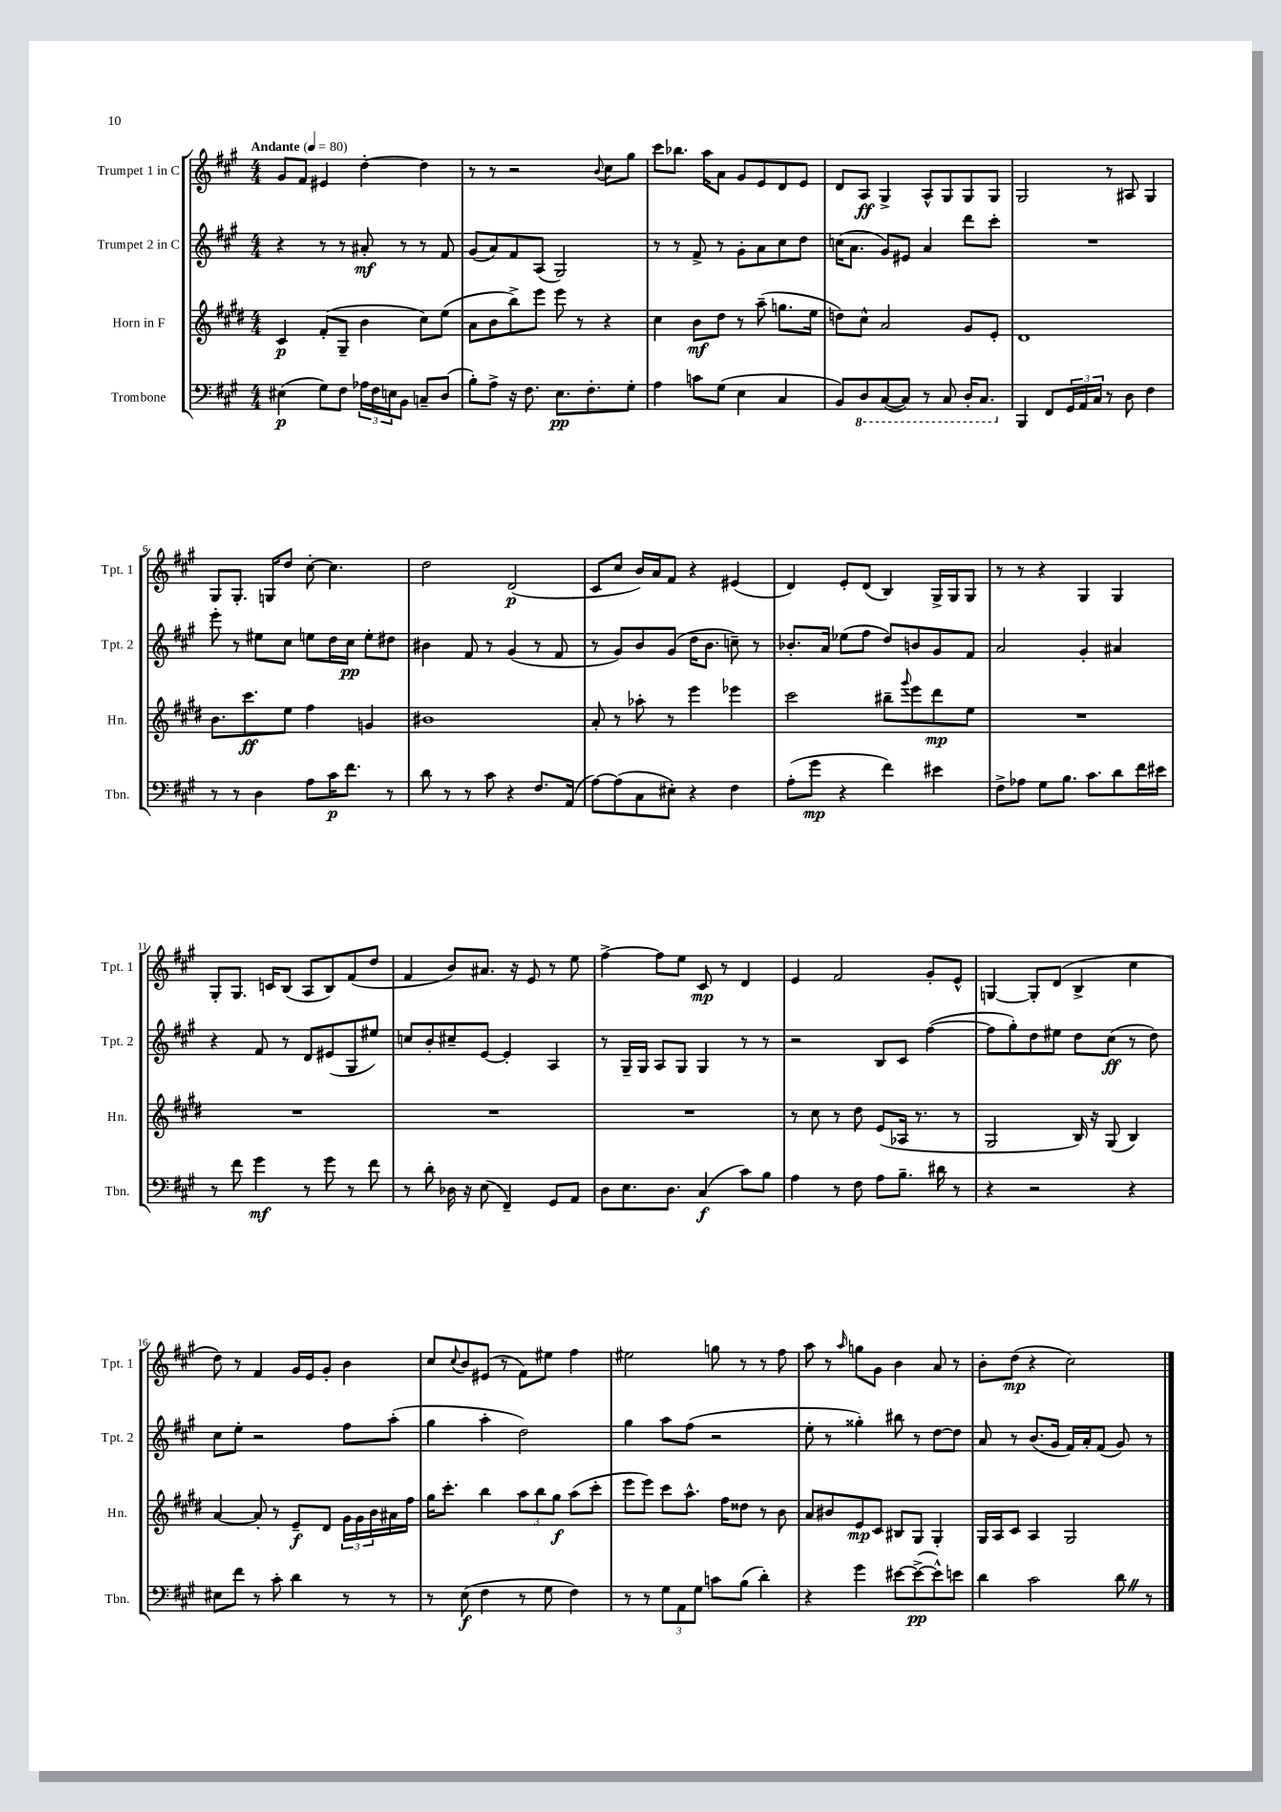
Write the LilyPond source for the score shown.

<<
\new StaffGroup <<
\new Staff = "s0" \with { instrumentName = "Trumpet 1 in C" shortInstrumentName = "Tpt. 1" } {
    \clef treble \key a \major \numericTimeSignature \time 4/4 \tempo "Andante" 4 = 80
    gis'8 fis'8 eis'4 d''4~-. d''4 |
    r8 r8 r2 \appoggiatura { b'8 } cis''8 gis''8 |
    cis'''8 bes''8. a''16 a'8 gis'8 e'8 d'8 e'8 |
    d'8 a8\ff gis4-> a8-^ gis8 gis8 gis8 |
    gis2 r8 ais8 gis4 |
    gis8 gis8.-. g16 d''8 cis''8~-. cis''4. |
    d''2 d'2\p( |
    cis'8 cis''8 b'16) a'16 fis'8 r4 eis'4( |
    d'4) e'8-. d'8( b4) gis16-> gis16 gis8 |
    r8 r8 r4 gis4 gis4 |
    gis8-. gis8. c'16 b8( a8 b8) fis'8( d''8 |
    fis'4 b'8) ais'8. r16 e'8 r8 e''8 |
    fis''4~-> fis''8 e''8 cis'8\mp r8 d'4 |
    e'4 fis'2 gis'8-. e'8-^ |
    g4~ g8-. d'8( b4-> cis''4 |
    d''8) r8 fis'4 gis'16 e'16 gis'8-. b'4 |
    cis''8 \appoggiatura { cis''8 } b'8 eis'8( r8 fis'8) eis''8 fis''4 |
    eis''2 g''8 r8 r8 fis''8 |
    a''8 r8 \grace { a''16 } g''8 gis'8 b'4 a'8 r8 |
    b'8-. d''8\mp( r4 cis''2) \bar "|." |
}
\new Staff = "s1" \with { instrumentName = "Trumpet 2 in C" shortInstrumentName = "Tpt. 2" } {
    \clef treble \key a \major \numericTimeSignature \time 4/4
    r4 r8 r8 ais'8-.\mf r8 r8 fis'8 |
    gis'8( a'8) fis'8 a8( gis2) |
    r8 r8 fis'8-> r8 gis'8-. a'8 cis''8 d''8 |
    c''16( a'8. gis'8) eis'8 a'4 d'''8 cis'''8-. |
    R1 |
    e'''8-. r8 eis''8 cis''8 e''8 d''16 cis''16\pp e''8-. dis''8 |
    bis'4 fis'8 r8 gis'4( r8 fis'8 |
    r8 gis'8) b'8 gis'8( d''16 b'8. c''8--) r8 |
    bes'8.-. a'16 ees''8( fis''8 d''8) b'8 gis'8 fis'8 |
    a'2 gis'4-. ais'4 |
    r4 fis'8 r8 d'8 eis'8( gis8 eis''8) |
    c''8 b'8-. cis''8-- e'8~ e'4-. a4 |
    r8 gis16-- gis16 a8 gis8 gis4 r8 r8 |
    r2 b8 cis'8 fis''4~( |
    fis''8 gis''8-.) d''8 eis''8 d''8 cis''8\ff( r8 d''8) |
    cis''8 e''8-. r2 fis''8 a''8-.( |
    gis''4 a''4-. d''2) |
    gis''4 a''8 fis''8( r2 |
    e''8-. r8 gisis''4-.) bis''8 r8 d''8~ d''8 |
    a'8 r8 b'8.( gis'16 fis'16) a'16-. fis'8( gis'8) r8 \bar "|." |
}
\new Staff = "s2" \with { instrumentName = "Horn in F" shortInstrumentName = "Hn." } {
    \clef treble \key e \major \numericTimeSignature \time 4/4
    cis'4\p fis'8-.( gis8-- b'4 cis''8) e''8( |
    a'8 b'8 b''8->) e'''8 e'''8 r8 r4 |
    cis''4 b'8\mf dis''8 r8 a''8--( g''8. e''16 |
    d''8) cis''8-^ a'2 gis'8 e'8-. |
    dis'1 |
    b'8. cis'''8.\ff e''8 fis''4 g'4 |
    bis'1 |
    a'8-. r8 aes''8-. r8 e'''4 ees'''4 |
    cis'''2 bis''8-- \appoggiatura { gis'''8 } e'''8 dis'''8\mp e''8 |
    R1 |
    R1 |
    R1 |
    R1 |
    r8 cis''8 r8 dis''8 e'8( aes16 r8. r8 |
    gis2 b16) r16 gis8( b4) |
    a'4~ a'8-. r8 e'8--\f dis'8 \tuplet 3/2 { gis'16 gis'16 b'16 } ais'16 fis''16 |
    gis''16 cis'''8.-. b''4 \tuplet 3/2 { a''8 b''8 gis''8\f } a''8( cis'''8-. |
    e'''8 e'''8) cis'''8 a''8.-^ fis''16 disis''8 r8 b'8 |
    a'8 bis'8 e'8\mp cis'8 bis8 gis8 gis4-. |
    gis16 a16 cis'8 a4 gis2 \bar "|." |
}
\new Staff = "s3" \with { instrumentName = "Trombone" shortInstrumentName = "Tbn." } {
    \clef bass \key a \major \numericTimeSignature \time 4/4
    eis4\p( gis8) fis8 \tuplet 3/2 { aes16 fis16 e16 } b,8 c8-- d8( |
    b8-.) a8-> r16 fis8. e8.\pp fis8.-. gis8-. |
    a4 c'8 gis8( e4 cis4 |
    b,8) \ottava #-1 d,8 cis,8~( cis,8) r8 cis,8 d,16-. cis,8. \ottava #0 |
    b,,4 fis,8 \tuplet 3/2 { gis,16 a,16 cis16 } r8 d8 fis4 |
    r8 r8 d4 a8 cis'16\p fis'8. r8 |
    d'8 r8 r8 cis'8 r4 fis8. a,16( |
    a8~) a8( cis8 eis8-.) r4 fis4 |
    a8-.( gis'8\mp r4 fis'4) eis'4 |
    fis8-> aes8 gis8 b8. cis'8. d'8 fis'16 eis'16 |
    r8 fis'8 gis'4\mf r8 gis'8 r8 fis'8 |
    r8 d'8-. des16 r16 e8( fis,4--) gis,8 a,8 |
    d8 e8. d8. cis4\f( cis'8) b8 |
    a4 r8 fis8 a8 b8.-- dis'16 r8 |
    r4 r2 r4 |
    eis8 fis'8 r8 cis'8-. d'4 r8 r8 |
    r8 e8\f( fis4 r8 gis8 fis4) |
    r8 r8 \tuplet 3/2 { gis8 a,8 gis8 } c'8 b8( d'4-.) |
    r4 gis'4 eis'8~ eis'8~->\pp( eis'8-^) e'8 |
    d'4 cis'2 d'8 \once \override BreathingSign.text = \markup { \musicglyph "scripts.caesura.straight" } \breathe r8 \bar "|." |
}
>>
>>
